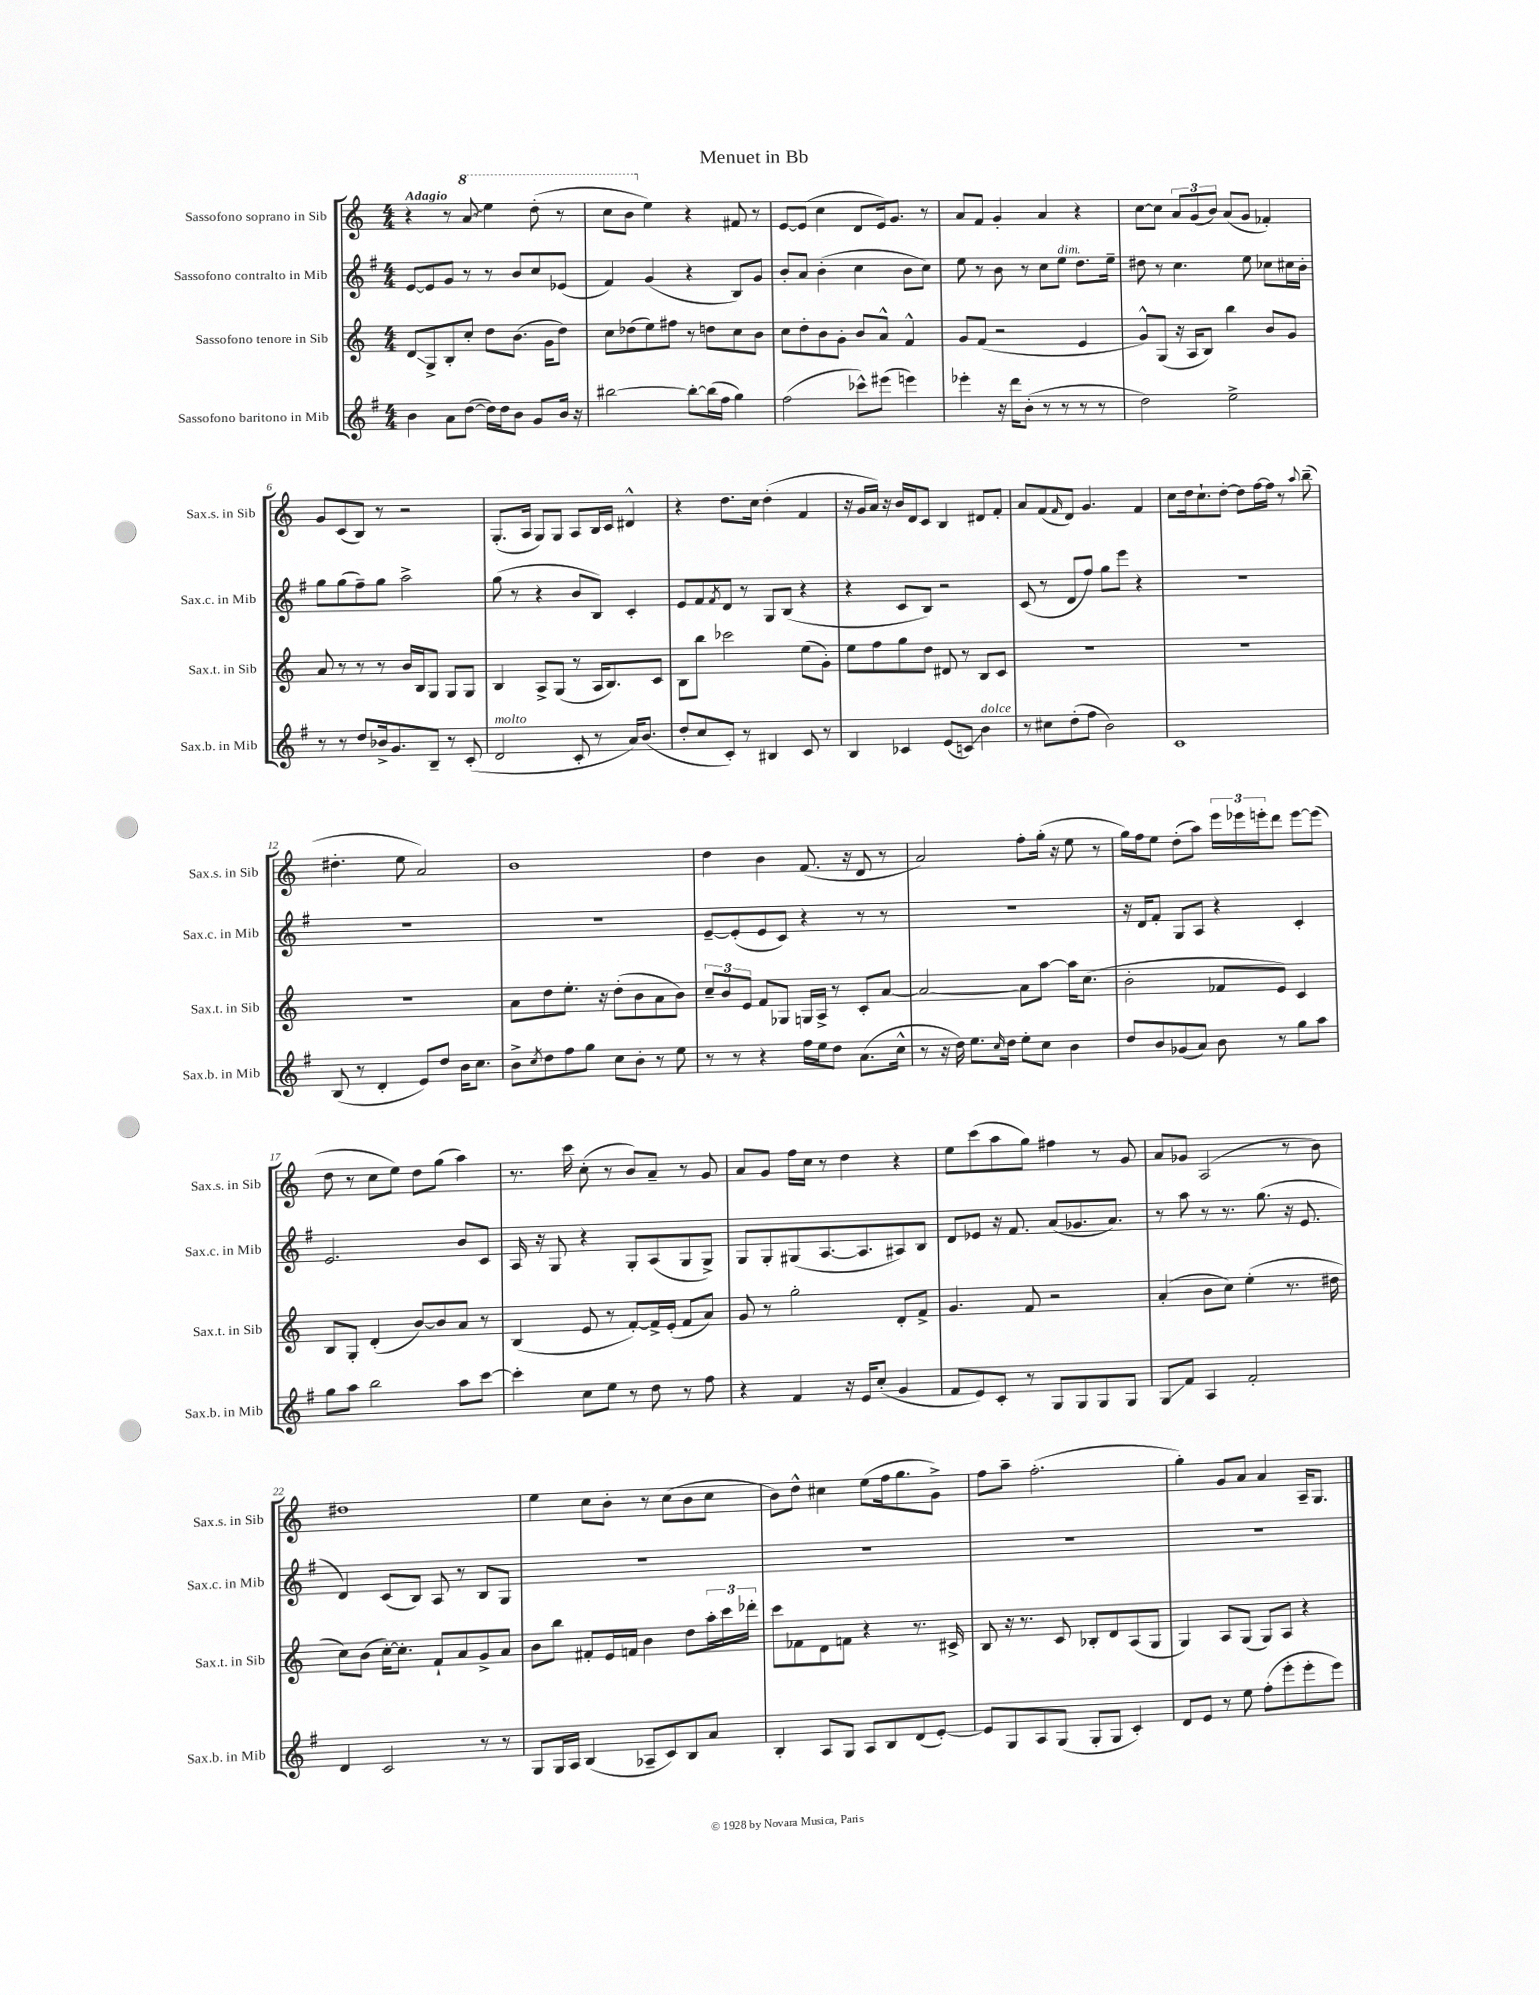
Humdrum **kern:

**kern	**kern	**kern	**kern
*staff4	*staff3	*staff2	*staff1
*clefG2	*clefG2	*clefG2	*clefG2
*k[f#]	*k[]	*k[f#]	*k[]
*M4/4	*M4/4	*M4/4	*M4/4
4b\	8d/L	[8e/L	4r
.	8G^/	8e/]	.
8a\L	8B'/	8g/J	8r
([8dd\J	8cc'/J	8r	8aa/
16dd\]LL)	8dd\L	8r	4eee\
16dd\J	.	.	.
8b\J	(8.b\J	8b/L	.
8g/L	.	8cc/	(8ddd'\
.	16g\LK	.	.
16b/Jk	8dd\J)	(8e-/J	8r
16r	.	.	.
=	=	=	=
[2bb#\	8cc\L	4f#/)	8ccc\L
.	(8dd-\	.	8bb\J
.	8ee\)	(4g/	4ee\)
.	8ff#\J	.	.
8bb#'\_L	8r	4r	4r
(16bb#\]L	8dd\L	.	.
16ff#\JJ	.	.	.
4gg\)	8cc\	8B/L)	8f#/
.	8b\J	8g/J	8r
=	=	=	=
(2ff#\	8cc\L	8b'/L	[8e/L
.	8dd'\	8a/J	(8e/]J
.	8b\	(4b'\	4cc\
.	8g'\J	.	.
8ccc-^^\L)	8b/L	4cc\	8d/L
(8eee#\J	8a^^/J	.	16e/k)
.	.	.	8.g/J
4eee\)	4f^^/	8b\L	.
.	.	8cc\J)	8r
=	=	=	=
4eee-'\	8g/L	8ee\	8a/L
.	(8f/J	8r	8f/J
16r	2r	8b\	4g'/
16ddd\LK	.	.	.
(8b'\J	.	8r	.
8r	.	8cc\L	4a/
8r	.	8ee\J	.
8r	4e/	8.dd\L	4r
8r	.	.	.
.	.	16ee~\Jk	.
=	=	=	=
2dd\)	8g^^/L)	8dd#\	[8cc\L
.	(8G/J	8r	8cc\]J
.	16r	4.cc\	12a/L
.	16A/LK	.	.
.	.	.	(12g/
.	8B/J)	.	.
.	.	.	12b/J)
2ee^\	4bb\	.	(8a/L
.	.	8ee\	8g/J
.	8b/L	8cc-\L	4f-'/)
.	8g/J	16cc#\L	.
.	.	16b'\JJ	.
=	=	=	=
8r	8a/	8gg\L	8g/L
8r	8r	(8gg\	(8c/
8dd/L	8r	8ff#~\)	8B/J)
16b-^/k	8r	8gg\J	8r
8.g/	.	.	.
.	16b/LL	2aa^\	2r
.	16B/J	.	.
8B~/J	8G/J	.	.
8r	8G/L	.	.
(8c'/	8G/J	.	.
=	=	=	=
2d/	4B/	(8gg\	(8.G'/L
.	.	8r	.
.	.	.	16A/Jk
.	8A^/L	4r	8G/L)
.	(8G/J	.	8G/J
8c'/	8r	8b/L	8A/L
8r	16A/LK	8B/J)	16B/L
.	8.B/)	.	16c/JJ
16a/LK)	.	4c'/	4d#^^/
(8.b/J	.	.	.
.	8c/J	.	.
=	=	=	=
8dd'/L	8B\L	8e/L	4r
8cc/	8bb\J	8f#/	.
.	.	8qf#/	.
8c'/J)	2ccc-\	8d/J	8.dd\L
8r	.	8r	.
.	.	.	16cc\Jk
4B#/	.	8G/L	(4dd'\
.	.	(8B/J	.
8c/	(8ee\L	4r	4f/
8r	8g'\J)	.	.
=	=	=	=
4B/	8ee\L	4r	16r
.	.	.	16g/LL
.	8ff\	.	16a/JJ)
.	.	.	16r
4c-/	8gg\	8c/L	16b/LL
.	.	.	16d/J
.	8dd\J	8B/J)	8c/J
(8e/L	8d#/	2r	4B/
8c/J)	8r	.	.
4b\	8B/L	.	8d#/L
.	8c/J	.	8f'/J
=	=	=	=
8r	1r	(8c/	8a/L
8cc#\L	.	8r	(8f/
.	.	.	16qqf/
(8dd'\	.	8d/L	8d/J)
8ff#\J	.	8ff#/J)	4.g/
2b\)	.	8gg\L	.
.	.	8eee\J	.
.	.	4r	4f/
=	=	=	=
1c	1r	1r	8cc\L
.	.	.	16dd\k
.	.	.	8.cc`\
.	.	.	[8dd'\J
.	.	.	8dd\]L
.	.	.	[16ff\L
.	.	.	16ff\]JJ
.	.	.	8r
.	.	.	8qqaa/
.	.	.	(8bb~\
=	=	=	=
(8B/	1r	1r	4.dd#'\
8r	.	.	.
4d'/	.	.	.
.	.	.	8ee\
8e/L)	.	.	2a/)
8dd/J	.	.	.
16b\LK	.	.	.
8.cc\J	.	.	.
=	=	=	=
8b^\L	8a\L	1r	1b
8qcc/	.	.	.
8dd\	8dd\	.	.
8ff#\	8.ee'\J	.	.
8gg\J	.	.	.
.	16r	.	.
8cc\L	(8dd'\L	.	.
8b'\J	8b\	.	.
8r	8a\	.	.
8ee\	8b\J)	.	.
=	=	=	=
8r	12cc~/L	[8e~/L	4dd\
.	12b/	.	.
8r	.	(8e'/]	.
.	12e/J	.	.
4r	8f/L	8e/	4b\
.	8G-/J	8c/J)	.
16ff#\LL	16G/LL	4r	(8.f/
16ee\J	16A^/JJ	.	.
8dd\J	8r	.	.
.	.	.	16r
(8.a\L	8c'/L	8r	8d/
.	[8a/J	8r	8r
16cc^^\Jk	.	.	.
=	=	=	=
8r	2a/_	1r	2a/)
16r	.	.	.
16dd\)	.	.	.
8.ee\L	.	.	.
16qqcc/	.	.	.
16dd\Jk	.	.	.
8ee'\L	8a\]L	.	8ff'\L
8cc\J	[8aa\J	.	(16gg'\Jk
.	.	.	16r
4b\	16aa\]LK	.	8ee\
.	(8.cc\J	.	.
.	.	.	8r
=	=	=	=
8dd/L	2b'\	16r	16gg\LL)
.	.	16d/LK	16ff\J
8b/	.	8f#'/J	8ee\J
(8g-/	.	8G/L	(8dd'\L
8a/J)	.	8A/J	8aa\J)
8b\	8f-/L	4r	24eee\LL
.	.	.	24eee-\
.	.	.	24eee'\J
8r	8e/J)	.	8ddd\J
8gg\L	4c/	4c'/	[8eee\L
8aa\J	.	.	(8eee\]J
=	=	=	=
8gg\L	8B/L	2.e/	8dd\
8aa\J	8G'/J	.	8r
2bb\	(4d'/	.	8cc\L
.	.	.	8ee\J)
.	[8b/L)	.	8dd\L
.	8b/]	.	(8gg\J
8aa\L	8a/J	8b/L	4aa\)
[8ccc\J	8r	8c/J	.
=	=	=	=
4ccc'\]	(4B/	16A/	8.r
.	.	16r	.
.	.	8G/	.
.	.	.	16ccc\
8cc\L	8e/	4r	(8cc'\
8ee\J	8r	.	8r
8r	[8f'/L)	8G'/L	8b/L)
8dd\	16f^/]L	(8A/	8a~/J
.	(16e'/JJ	.	.
8r	8f/L	8G/	8r
8ff#\	8a/J)	8G^/J)	8g/
=	=	=	=
4r	8g/	8G/L	8a/L
.	8r	8G'/	8g/J
4f#/	2gg'\	(8G#/	16ff\LL
.	.	.	16cc\JJ
.	.	[8.A/	8r
16r	.	.	4dd\
16e/LK	.	8.A/]	.
(8cc'/J	.	.	.
4g/	8d'/L	8A#/)	4r
.	8f^/J	8B/J	.
=	=	=	=
8f#/L	4.g/	8d/L	8ee\L
8e/)	.	8e-/J	(8ccc\
8c'/J	.	16r	8aa\
.	.	8.f#/	.
8r	8f/	.	8gg\J)
8G/L	2r	(8a/L	4ff#\
8G/	.	8.g-/	.
8G/	.	.	8r
.	.	8.a/J)	.
8G/J	.	.	8g/
=	=	=	=
8G/L	(4a'/	8r	8a/L
8f#/J	.	8aa\	8g-/J
4A/	8b\L	8r	(2A/
.	8cc\J)	8.r	.
2f#'/	(4ee'\	.	.
.	.	(8.gg\	.
.	8.r	16r	8r
.	.	8.e/	.
.	.	.	8b\)
.	16dd#\	.	.
=	=	=	=
4d/	8cc\L)	4d/)	1dd#
.	(8b\J	.	.
2c/	[16cc'\LK)	(8c/L	.
.	8.cc'\]J	.	.
.	.	8B/J)	.
.	8f`/L	8A/	.
.	8a/	8r	.
8r	8g^/	8B/L	.
8r	8a/J	8G/J	.
=	=	=	=
8G/L	8b\L	1r	4ee\
16G/L	8bb\J	.	.
16A/JJ	.	.	.
(4B/	8f#'/L	.	8cc\L
.	16e/L	.	8b'\J
.	16f/JJ	.	.
8A-~/L	4b\	.	8r
8c/)	.	.	(8cc\L
8B/	8dd\L	.	8b\
8a/J	24aa'\L	.	8cc\J
.	24ccc\	.	.
.	24ddd-'\JJ	.	.
=	=	=	=
4B'/	8ccc\L	1r	8b\L)
.	8f-\	.	8dd^^\J
8A/L	8d\	.	4cc#\
8G/J	8f\J	.	.
8A/L	4r	.	(8ee\L
8B/	.	.	16ff\k
.	.	.	8.gg\
(8d/	8.r	.	.
[8e'/J)	.	.	8g^\J)
.	16c#^/	.	.
=	=	=	=
8e/]L	8B/	1r	8ff\L
8G/	16r	.	8aa~\J
.	8.r	.	.
8A/	.	.	(2.ff'\
(8G/J	8c/	.	.
8G'/L	8B-'/L	.	.
8G/J	8d/	.	.
4c'/)	(8A/	.	.
.	8G/J	.	.
=	=	=	=
8d/L	4G/)	1r	4gg'\)
8e/J	.	.	.
8r	8A/L	.	8g/L
8ee\	(8G/J	.	8a/J
(8ff#'\L	8G/L)	.	4a/
8eee'\	8A/J	.	.
8eee'\	4r	.	16A~/LK
.	.	.	8.G/J
8eee\J)	.	.	.
==	==	==	==
*-	*-	*-	*-
